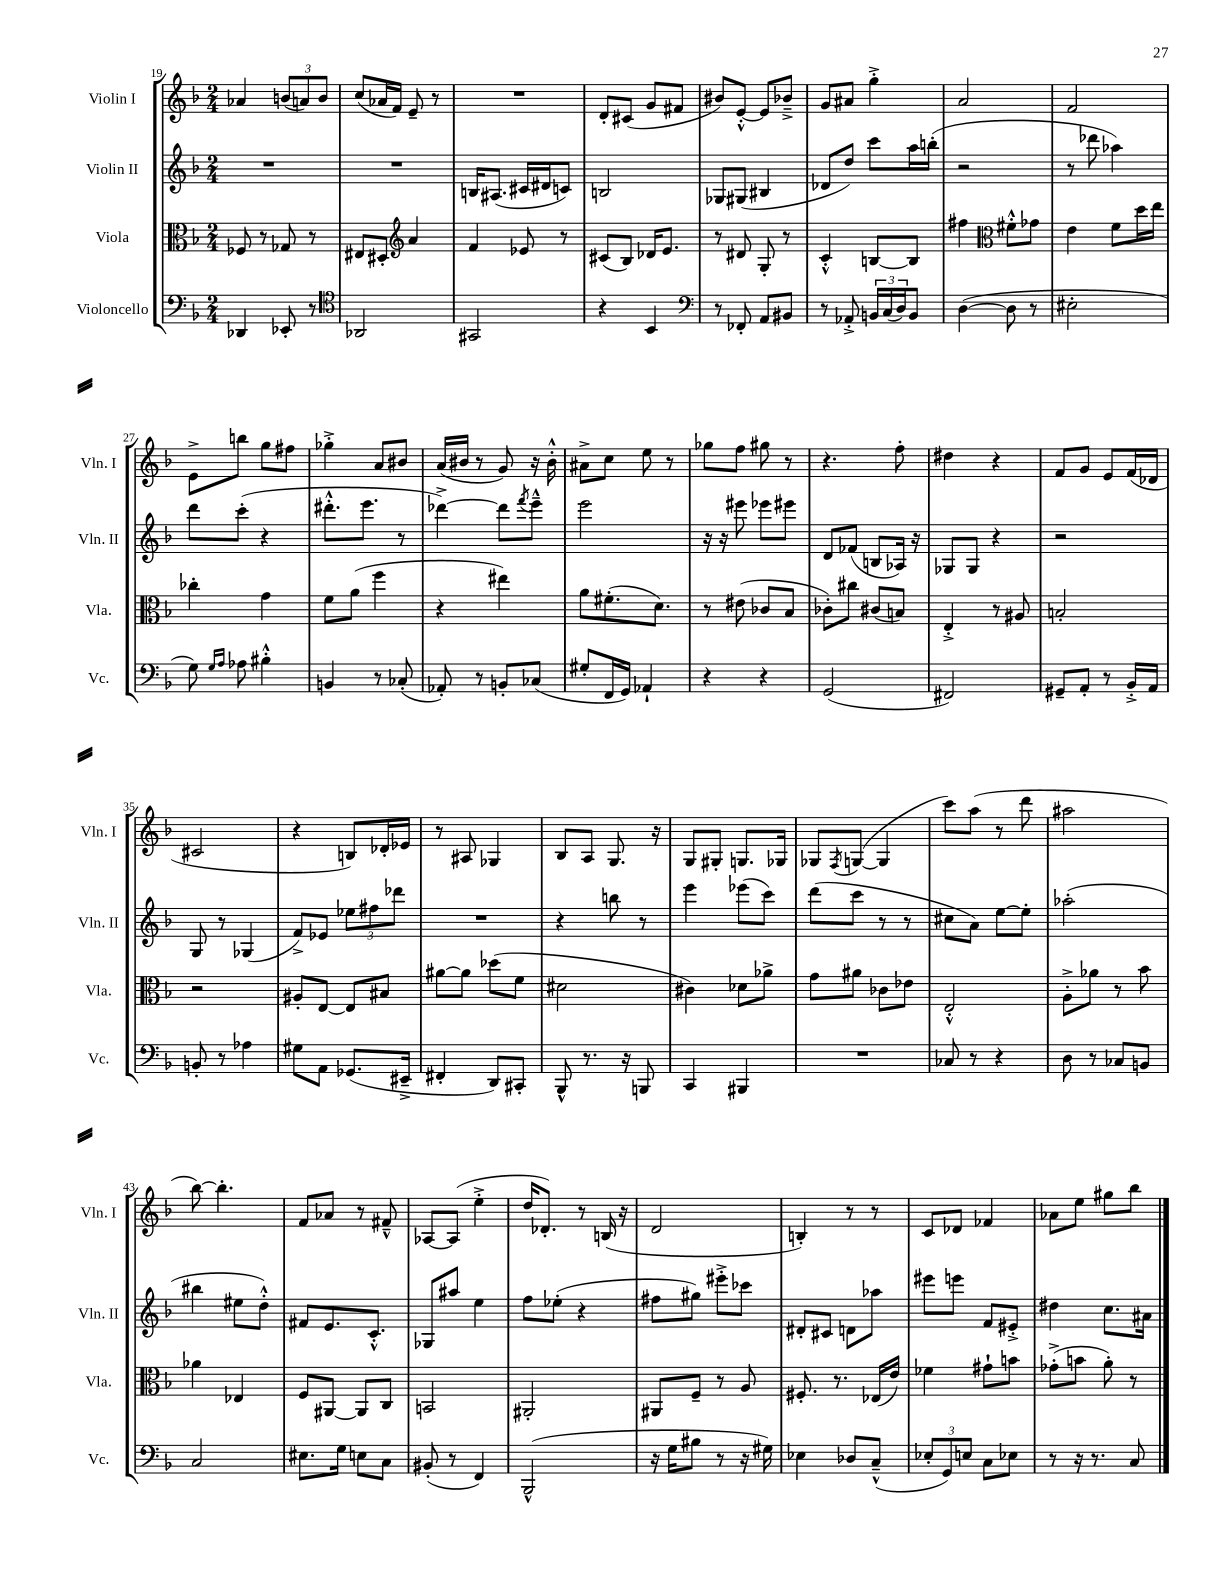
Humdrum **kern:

**kern	**kern	**kern	**kern
*staff4	*staff3	*staff2	*staff1
*clefF4	*clefC3	*clefG2	*clefG2
*k[b-]	*k[b-]	*k[b-]	*k[b-]
*M2/4	*M2/4	*M2/4	*M2/4
4DD-	8F-	2r	4a-
.	8r	.	.
8EE-'	8G-	.	(12b
.	.	.	12a)
8r	8r	.	.
.	.	.	12b
=	=	=	=
*clefC4	*	*	*
2AA-	8E#	2r	(8cc
.	8D#'	.	16a-
.	.	.	16f)
*	*clefG2	*	*
.	4a	.	8e~
.	.	.	8r
=	=	=	=
2GG#	4f	16B	2r
.	.	(8.A#	.
.	8e-	16c#	.
.	.	16d#	.
.	8r	8c)	.
=	=	=	=
4r	(8c#	2B	8d'
.	8B-)	.	(8c#
4BB-	16d-	.	8g
.	8.e	.	.
.	.	.	8f#
=	=	=	=
*clefF4	*	*	*
8r	8r	8G-	8b#)
8FF-'	8d#	(8G#	[8e'^^
8AA	8G'	4B#	8e]
8BB#	8r	.	8b-~^
=	=	=	=
8r	4c'^^	8d-	8g
8AA-'^	.	8dd)	8a#
24BB	[8B	8ccc	4gg'^
(24C	.	.	.
24D)	.	.	.
8BB	8B]	16aa	.
.	.	(16bb'	.
=	=	=	=
([4D	4ff#	2r	2a
*	*clefC3	*	*
8D]	8f#'^^	.	.
8r	8g-	.	.
=	=	=	=
2E#'	4e	8r	2f
.	.	8ddd-	.
.	8f	4aa-)	.
.	16dd	.	.
.	16ee	.	.
=	=	=	=
8G)	4cc-'	8ddd	8e^
16qqG	.	.	.
16qqA	.	.	.
8A-	.	(8ccc'	8bb
4B#'^^	4g	4r	8gg
.	.	.	8ff#
=	=	=	=
4BB	8f	8.ddd#'^^	4gg-'^
.	(8a	.	.
.	.	8.eee	.
8r	4ff	.	8a
(8C-'	.	8r	8b#
=	=	=	=
8AA-')	4r	[4ddd-^)	(16a
.	.	.	16b#
8r	.	.	8r
8BB'	4ee#)	8ddd-]	8g)
.	.	8qfff	.
(8C-	.	8eee~^^	16r
.	.	.	16b#'^^
=	=	=	=
8G#'	8a	2eee	8a#^
16FF	(8.f#'	.	8cc
16GG)	.	.	.
4AA-`	.	.	8ee
.	8.d)	.	.
.	.	.	8r
=	=	=	=
4r	8r	16r	8gg-
.	.	16r	.
.	(8e#	8eee#	8ff
4r	8c-	8eee-	8gg#
.	8B-	8eee#	8r
=	=	=	=
(2GG	8c-')	8d	4.r
.	8cc#	(8f-	.
.	(8c#	8B	.
.	8B)	16A-)	8ff'
.	.	16r	.
=	=	=	=
2FF#)	4E'^	8G-	4dd#
.	.	8G-	.
.	8r	4r	4r
.	8A#	.	.
=	=	=	=
8GG#~	2B'	2r	8f
8AA'	.	.	8g
8r	.	.	8e
16BB-'^	.	.	(16f
16AA	.	.	16d-
=	=	=	=
8BB'	2r	8G	2c#
8r	.	8r	.
4A-	.	(4G-	.
=	=	=	=
8G#	8A#'	8f^)	4r
8AA	[8E	8e-	.
(8.GG-	8E]	12ee-	8B)
.	.	12ff#	.
.	8B#	.	16d-'
.	.	12ddd-	.
16EE#~^	.	.	16e-
=	=	=	=
4FF#'	[8a#	2r	8r
.	8a#]	.	8A#
8DD)	(8dd-	.	4G-
8CC#'	8f	.	.
=	=	=	=
8BBB-^^	2d#	4r	8B-
8.r	.	.	8A
.	.	8bb	8.G
16r	.	.	.
8BBB	.	8r	.
.	.	.	16r
=	=	=	=
4CC	4c#)	4eee	8G
.	.	.	8G#'
4BBB#	8d-	(8eee-	8.G
.	8a-^	8ccc)	.
.	.	.	16G-
=	=	=	=
2r	8g	(8ddd	8G-
.	.	.	8qF
.	8a#	8ccc	([8G
.	8c-	8r	4G]
.	8e-	8r	.
=	=	=	=
8C-	2E'^^	8cc#	8ccc)
8r	.	8a)	(8aa
4r	.	[8ee	8r
.	.	8ee']	8ddd
=	=	=	=
8D	8A'^	(2aa-'	2aa#
8r	8a-	.	.
8C-	8r	.	.
8BB	8b-	.	.
=	=	=	=
2C	4a-	4bb#	[8bb-)
.	.	.	4.bb-']
.	4E-	8ee#	.
.	.	8dd'^^)	.
=	=	=	=
8.E#	8F	8f#	8f
.	[8AA#	8.e	8a-
16G	.	.	.
8E	8AA#]	.	8r
.	.	8.c'^^	.
8C	8C	.	8f#~^^
=	=	=	=
(8BB#'	2BB	8G-	[8A-
8r	.	8aa#	(8A-]
4FF)	.	4ee	4ee'^
=	=	=	=
(2BBB-^^	2AA#'	8ff	16dd
.	.	.	8.d-')
.	.	(8ee-'	.
.	.	4r	8r
.	.	.	(16B
.	.	.	16r
=	=	=	=
16r	8AA#	8ff#	2d
16G	.	.	.
8B#	8F~	8gg#)	.
8r	8r	8eee#'^	.
16r	8A	8ccc-	.
16G#)	.	.	.
=	=	=	=
4E-	8.F#'	8d#'	4B')
.	.	8c#	.
.	8.r	.	.
8D-	.	8d	8r
(8C~^^	(16E-	8aa-	8r
.	16e)	.	.
=	=	=	=
12E-'	4f-	8eee#	8c
12GG)	.	.	.
.	.	8eee	8d-
12E	.	.	.
8C	8g#`	8f	4f-
8E-	8b	8e#'^	.
=	=	=	=
8r	(8g-'^	4dd#	8a-
16r	8b	.	8ee
8.r	.	.	.
.	8a')	8.cc	8gg#
8C	8r	.	8bb-
.	.	16a#	.
==	==	==	==
*-	*-	*-	*-
